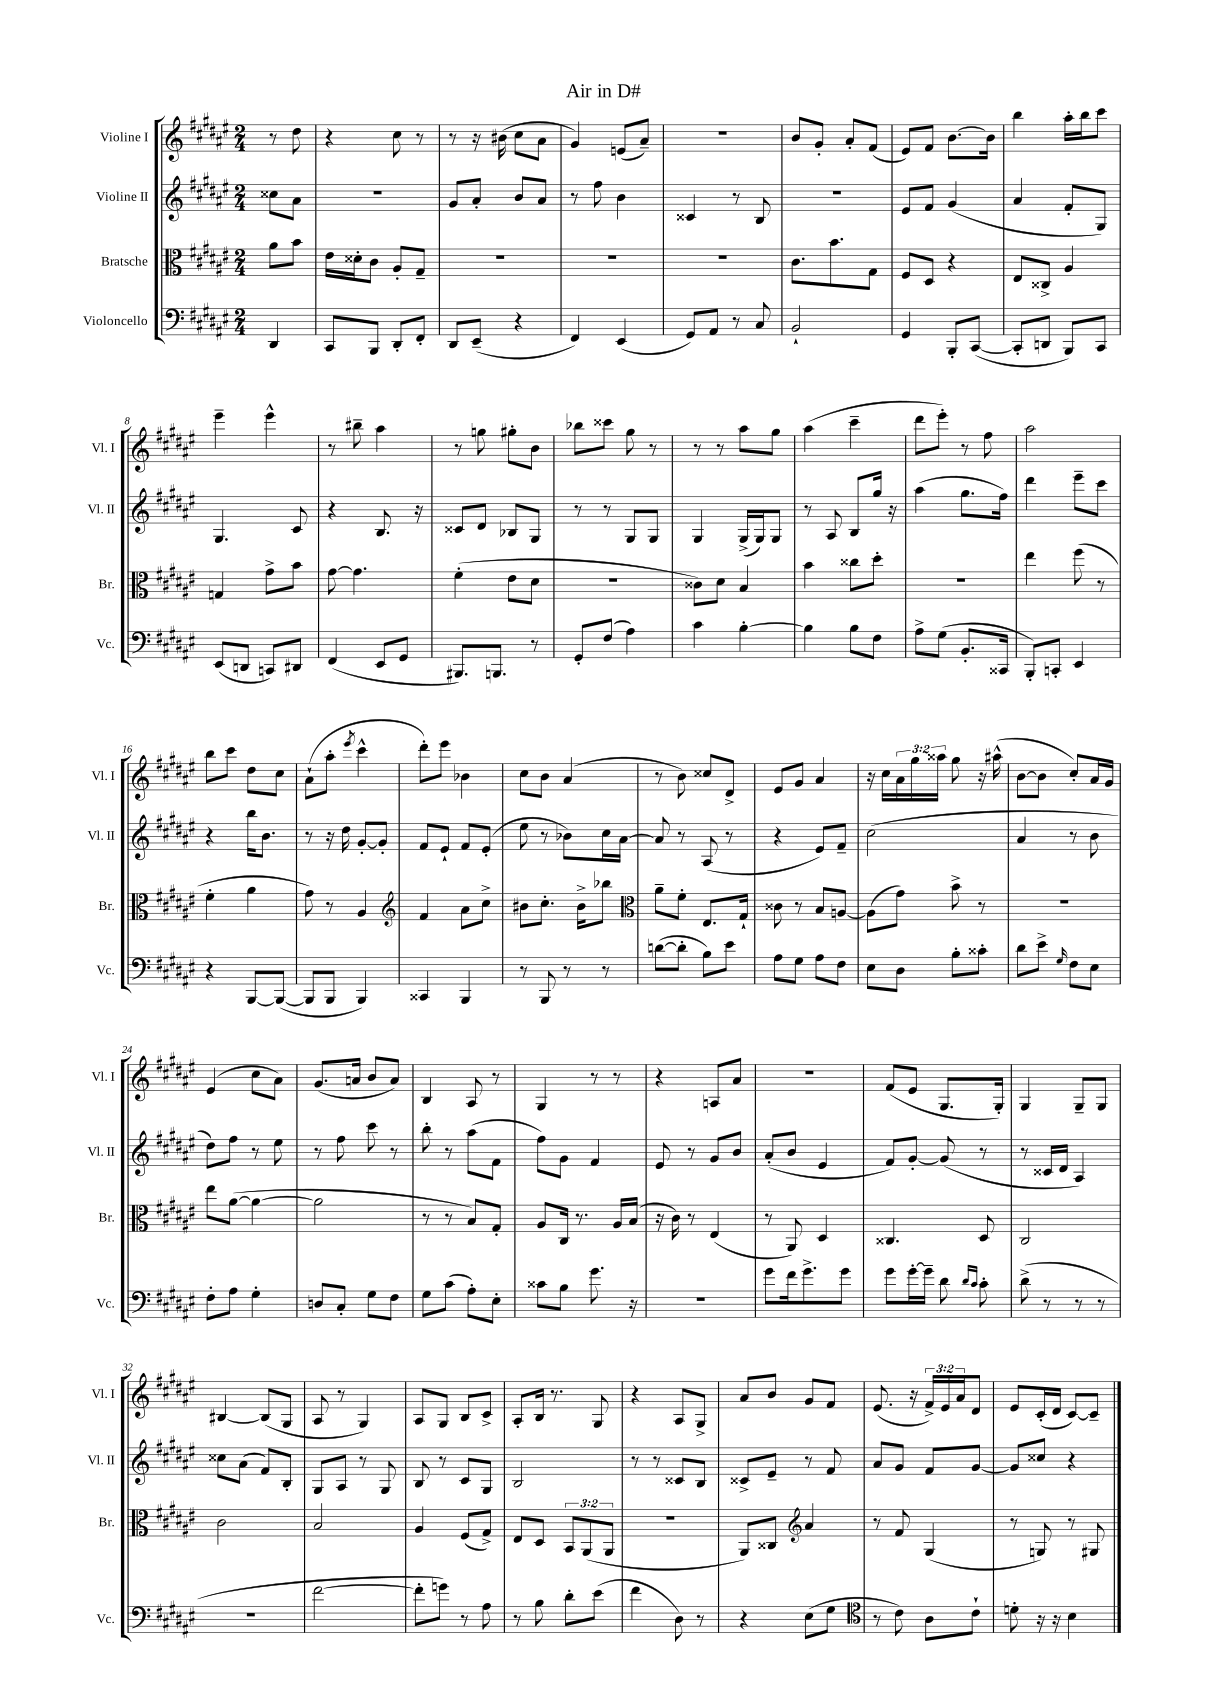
\header { title = "Air in D#" }
<<
\new StaffGroup <<
\new Staff = "s0" \with { instrumentName = "Violine I" shortInstrumentName = "Vl. I" } {
    \clef treble \key fis \major \numericTimeSignature \time 2/4 \override Staff.TupletNumber.text = #tuplet-number::calc-fraction-text \partial 4
    r8 dis''8 |
    r4 cis''8 r8 |
    r8 r16 bis'16( cis''8 ais'8 |
    gis'4) e'8( ais'8--) |
    r2 |
    b'8 gis'8-. ais'8-. fis'8( |
    eis'8) fis'8 b'8.~ b'16 |
    b''4 ais''16-. b''16 cis'''8 |
    eis'''4-- eis'''4-^ |
    r8 bis''8-- ais''4 |
    r8 g''8 gis''8-. b'8 |
    bes''8 cisis'''8 gis''8 r8 |
    r8 r8 ais''8 gis''8 |
    ais''4( cis'''4-- |
    dis'''8 eis'''8-.) r8 fis''8 |
    ais''2 |
    b''8 cis'''8 dis''8 cis''8 |
    ais'8-!( ais''8-. \acciaccatura { eis'''8 } cis'''4-^ |
    dis'''8-.) eis'''8 bes'4 |
    cis''8 b'8 ais'4( |
    r8 b'8) cisis''8 dis'8-> |
    eis'8 gis'8 ais'4 |
    r16 cis''16 \tuplet 3/2 { ais'16 gis''16 aisis''16 } gis''8 r16 ais''16-^( |
    b'8~ b'8 cis''8-.) ais'16 gis'16 |
    eis'4( cis''8 ais'8) |
    gis'8.( a'16 b'8 a'8) |
    b4 ais8 r8 |
    gis4 r8 r8 |
    r4 a8 ais'8 |
    r2 |
    fis'8( eis'8 gis8. gis16-.) |
    gis4 gis8-- gis8 |
    bis4~ bis8( gis8 |
    ais8 r8 gis4) |
    ais8 gis8 b8 cis'8-> |
    ais8-. b16 r8. gis8 |
    r4 ais8 gis8-> |
    ais'8 b'8 gis'8 fis'8 |
    eis'8.( r16 \tuplet 3/2 { fis'16->) eis'16 ais'16 } dis'8 |
    eis'8 cis'16-.( dis'16 cis'8~) cis'8-- \bar "|." |
}
\new Staff = "s1" \with { instrumentName = "Violine II" shortInstrumentName = "Vl. II" } {
    \clef treble \key fis \major \numericTimeSignature \time 2/4 \partial 4
    cisis''8 ais'8 |
    R2 |
    gis'8 ais'8-. b'8 ais'8 |
    r8 fis''8 b'4 |
    cisis'4 r8 b8 |
    r2 |
    eis'8 fis'8 gis'4( |
    ais'4 fis'8-. gis8) |
    gis4. cis'8 |
    r4 b8. r16 |
    cisis'8 dis'8 bes8 gis8 |
    r8 r8 gis8 gis8 |
    gis4 gis16->( gis16) gis8 |
    r8 ais8 b8 gis''16 r16 |
    ais''4( gis''8. fis''16) |
    dis'''4 eis'''8-- cis'''8 |
    r4 b''16 b'8. |
    r8 r16 dis''16 gis'8~-. gis'8-. |
    fis'8 eis'8-! fis'8 eis'8-.( |
    eis''8 r8 bes'8) cis''16 ais'16~ |
    ais'8 r8 ais8( r8 |
    r4 eis'8) fis'8-- |
    cis''2( |
    ais'4 r8 b'8 |
    dis''8) fis''8 r8 eis''8 |
    r8 fis''8 cis'''8 r8 |
    b''8-. r8 ais''8( fis'8 |
    fis''8) gis'8 fis'4 |
    eis'8 r8 gis'8 b'8 |
    ais'8-.( b'8 eis'4 |
    fis'8) gis'8~-. gis'8( r8 |
    r8 cisis'16 dis'16 ais4) |
    cisis''8 ais'8( fis'8) b8-. |
    gis8 ais8 r8 gis8 |
    b8 r8 cis'8 gis8 |
    b2 |
    r8 r8 cisis'8 b8 |
    cisis'8-> eis'8-- r8 fis'8 |
    ais'8 gis'8 fis'8 gis'8~ |
    gis'8 cisis''8 r4 \bar "|." |
}
\new Staff = "s2" \with { instrumentName = "Bratsche" shortInstrumentName = "Br." } {
    \clef alto \key fis \major \numericTimeSignature \time 2/4 \override Staff.TupletNumber.text = #tuplet-number::calc-fraction-text \partial 4
    ais'8 b'8 |
    eis'16 disis'16-. cis'8 ais8-. gis8-- |
    R2 |
    R2 |
    R2 |
    cis'8. b'8. gis8 |
    fis8 dis8 r4 |
    eis8 cisis8-> ais4 |
    g4 gis'8-> b'8 |
    gis'8~ gis'4. |
    fis'4-.( eis'8 dis'8 |
    r2 |
    cisis'8) dis'8 b4 |
    b'4 cisis''8 dis''8-. |
    R2 |
    eis''4 fis''8( r8 |
    fis'4-. ais'4 |
    gis'8) r8 ais4 |
    \clef treble fis'4 ais'8 cis''8-> |
    bis'8 cis''8.-. bis'16-> bes''8 |
    \clef alto ais'8-- fis'8-. eis8. gis16-! |
    cisis'8 r8 b8 a8~ |
    a8( gis'8) b'8-> r8 |
    r2 |
    eis''8 ais'8~( ais'4~ |
    ais'2 |
    r8 r8 b8) gis8-. |
    ais8 cis16 r8. ais16 b16( |
    r16 cis'16) r8 eis4( |
    r8 ais,8) dis4 |
    cisis4. dis8 |
    cis2 |
    cis'2 |
    b2 |
    ais4 fis8( gis8->) |
    eis8 dis8 \tuplet 3/2 { b,8 ais,8( ais,8 } |
    r2 |
    ais,8) cisis8 \clef treble ais'4 |
    r8 fis'8 gis4( |
    r8 g8) r8 gis8 \bar "|." |
}
\new Staff = "s3" \with { instrumentName = "Violoncello" shortInstrumentName = "Vc." } {
    \clef bass \key fis \major \numericTimeSignature \time 2/4 \partial 4
    dis,4 |
    cis,8 b,,8 dis,8-. fis,8-. |
    dis,8 eis,8--( r4 |
    fis,4) eis,4( |
    gis,8) ais,8 r8 cis8 |
    b,2-! |
    gis,4 b,,8-. cis,8~( |
    cis,8-. d,8 b,,8) cis,8 |
    eis,8( d,8 c,8) dis,8 |
    fis,4( eis,8 gis,8 |
    bis,,8.) b,,8. r8 |
    gis,8-. fis8( ais4) |
    cis'4 b4~-. |
    b4 b8 fis8 |
    ais8-> gis8( b,8.-. cisis,16 |
    b,,8-.) c,8-. eis,4 |
    r4 b,,8~ b,,8~( |
    b,,8 b,,8 b,,4) |
    cisis,4 b,,4 |
    r8 b,,8 r8 r8 |
    d'8~( d'8-. b8) eis'8 |
    ais8 gis8 ais8 fis8 |
    eis8 dis8 b8-. cisis'8-. |
    dis'8 eis'8-> \grace { gis16 } fis8 eis8 |
    fis8-. ais8 gis4-. |
    d8 cis8-. gis8 fis8 |
    gis8 cis'8( ais8-.) eis8-. |
    cisis'8 b8 gis'8. r16 |
    R2 |
    gis'8 fis'16 gis'8.-> gis'8 |
    gis'8 gis'16~-. gis'16-- dis'8 \grace { dis'16 cis'16 } cis'8-. |
    dis'8->( r8 r8 r8 |
    R2 |
    fis'2~ |
    fis'8-. g'8) r8 ais8 |
    r8 b8 dis'8-. eis'8( |
    fis'4 dis8) r8 |
    r4 eis8( gis8 |
    \clef tenor r8 cis'8) ais8 cis'8-! |
    d'8-. r16 r16 b4 \bar "|." |
}
>>
>>
